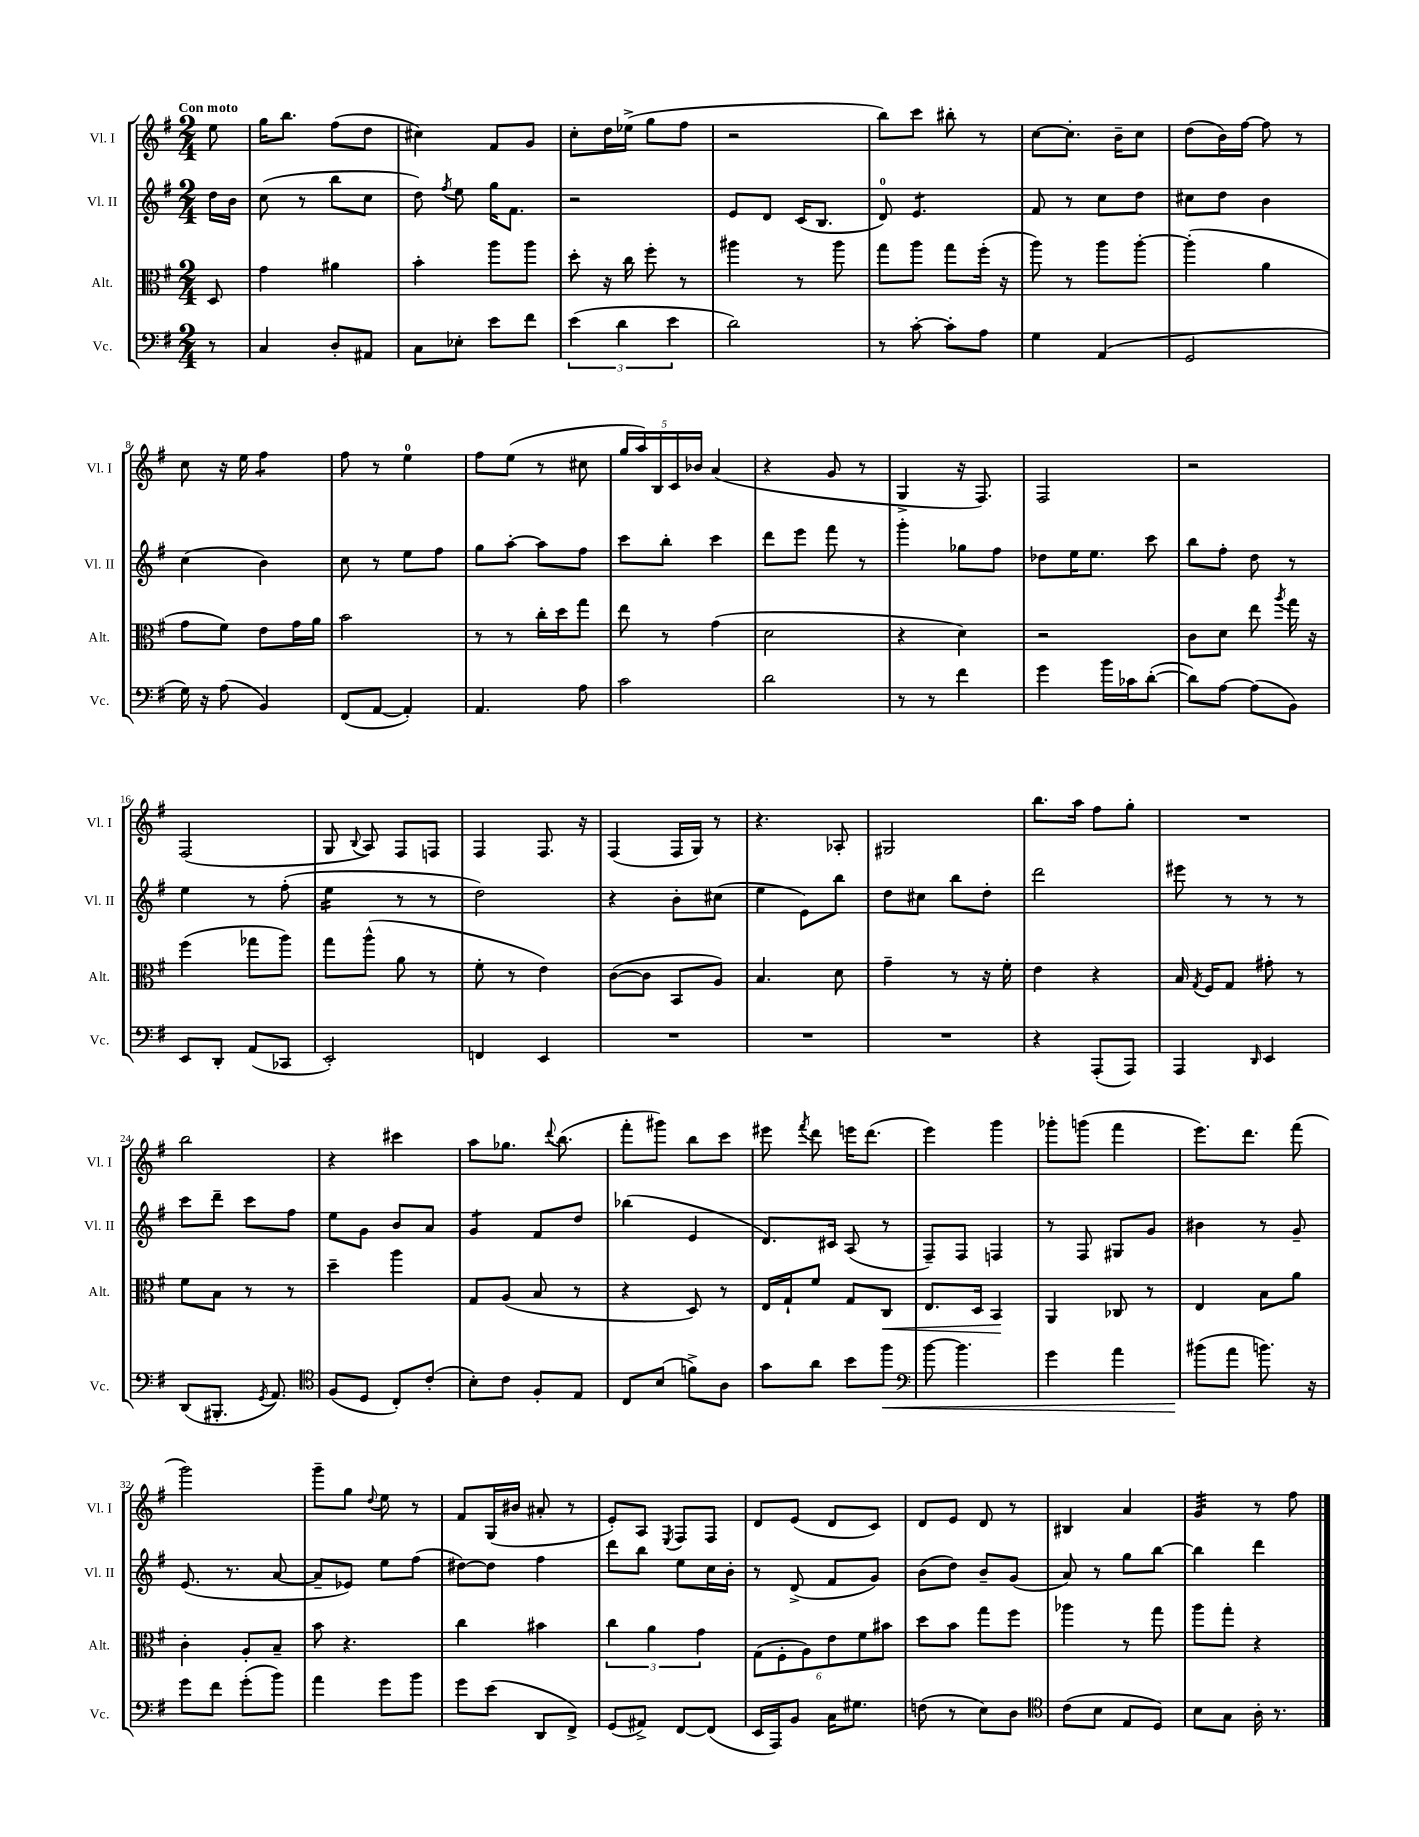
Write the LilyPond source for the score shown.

<<
\new StaffGroup <<
\new Staff = "s0" \with { instrumentName = "Vl. I" shortInstrumentName = "Vl. I" } {
    \clef treble \key g \major \numericTimeSignature \time 2/4 \partial 8 \tempo "Con moto"
    \autoBeamOff e''8 |
    g''16[ b''8.] fis''8[( d''8] |
    cis''4) fis'8[ g'8] |
    c''8[-. d''16 ees''16]->( g''8[ fis''8] |
    r2 |
    b''8[) c'''8] bis''8-. r8 |
    c''8[~ c''8.]-. b'16[-- c''8] |
    d''8[( b'16) fis''16]~ fis''8 r8 |
    c''8 r16 e''16 fis''4:8 |
    fis''8 r8 e''4-0 |
    fis''8[ e''8]( r8 cis''8 |
    \tuplet 5/4 { g''16[ a''16) b16 c'16 bes'16] } a'4( |
    r4 g'8 r8 |
    g4-> r16 fis8.) |
    fis2 |
    r2 |
    fis2( |
    g8 \appoggiatura { b8 } a8) fis8[ f8] |
    fis4 fis8. r16 |
    fis4( fis16[ g16]) r8 |
    r4. aes8-. |
    gis2 |
    b''8.[ a''16] fis''8[ g''8]-. |
    R2 |
    b''2 |
    r4 cis'''4 |
    a''8[ ges''8.] \appoggiatura { d'''8 } b''8.( |
    fis'''8[-. gis'''8]) b''8[ c'''8] |
    eis'''8 \acciaccatura { fis'''8 } d'''8 e'''16[ d'''8.]( |
    e'''4) g'''4 |
    ges'''8[-. g'''8]( fis'''4 |
    e'''8.[) d'''8.] fis'''8( |
    g'''2) |
    g'''8[-- g''8] \appoggiatura { d''8 } e''8 r8 |
    fis'8[ g16( bis'16] ais'8-. r8 |
    e'8[-.) a8] \acciaccatura { e8 } fis8[ fis8] |
    d'8[ e'8]( d'8[ c'8]) |
    d'8[ e'8] d'8 r8 |
    bis4 a'4 |
    g'4:32 r8 fis''8 \bar "|." |
}
\new Staff = "s1" \with { instrumentName = "Vl. II" shortInstrumentName = "Vl. II" } {
    \clef treble \key g \major \numericTimeSignature \time 2/4 \partial 8
    \autoBeamOff d''16[ b'16] |
    c''8( r8 b''8[ c''8] |
    d''8) \acciaccatura { fis''8 } e''8 g''16[ fis'8.] |
    r2 |
    e'8[ d'8] c'16[( b8.] |
    d'8-0) e'4.:8 |
    fis'8 r8 c''8[ d''8] |
    cis''8[ d''8] b'4 |
    c''4( b'4) |
    c''8 r8 e''8[ fis''8] |
    g''8[ a''8]~-. a''8[ fis''8] |
    c'''8[ b''8]-. c'''4 |
    d'''8[ e'''8] fis'''8 r8 |
    g'''4-. ges''8[ fis''8] |
    des''8[ e''16 e''8.] c'''8 |
    b''8[ fis''8]-. d''8 r8 |
    e''4 r8 fis''8-.( |
    e''4:16 r8 r8 |
    d''2) |
    r4 b'8[-. cis''8]( |
    e''4 e'8[) b''8] |
    d''8[ cis''8] b''8[ d''8]-. |
    d'''2 |
    eis'''8 r8 r8 r8 |
    c'''8[ d'''8]-- c'''8[ fis''8] |
    e''8[ g'8] b'8[ a'8] |
    g'4:8 fis'8[ d''8] |
    bes''4( e'4 |
    d'8.[) cis'16] a8( r8 |
    fis8[--) fis8] f4 |
    r8 fis8 gis8[ g'8] |
    bis'4 r8 g'8-- |
    e'8.( r8. a'8~ |
    a'8[-- ees'8]) e''8[ fis''8]( |
    dis''8[~) dis''8] fis''4 |
    d'''8[ b''8] e''8[ c''16 b'16]-. |
    r8 d'8->( fis'8[ g'8]) |
    b'8[( d''8]) b'8[-- g'8]( |
    a'8) r8 g''8[ b''8]~ |
    b''4 d'''4 \bar "|." |
}
\new Staff = "s2" \with { instrumentName = "Alt." shortInstrumentName = "Alt." } {
    \clef alto \key g \major \numericTimeSignature \time 2/4 \partial 8
    \autoBeamOff d8 |
    g'4 ais'4 |
    b'4-. a''8[ a''8] |
    d''8-. r16 c''16 fis''8-. r8 |
    ais''4 r8 ais''8 |
    g''8[ a''8] g''8[ fis''16]-.( r16 |
    a''8) r8 a''8[ a''8]~-. |
    a''4-.( a'4 |
    g'8[ fis'8]) e'8[ g'16 a'16] |
    b'2 |
    r8 r8 c''16[-. d''16 g''8] |
    e''8 r8 g'4( |
    d'2 |
    r4 d'4) |
    r2 |
    c'8[ d'8] e''8 \acciaccatura { a''8 } g''16 r16 |
    fis''4( ges''8[ a''8]) |
    g''8[ a''8]-^( a'8 r8 |
    fis'8-. r8 e'4) |
    c'8[~( c'8] b,8[ a8]) |
    b4. d'8 |
    g'4-- r8 r16 fis'16-. |
    e'4 r4 |
    b16 \acciaccatura { g8 } fis16[ g8] gis'8-. r8 |
    fis'8[ b8] r8 r8 |
    d''4-- a''4 |
    g8[ a8]( b8 r8 |
    r4 d8) r8 |
    e16[ g16-! fis'8] g8[ c8]\< |
    e8.[ d16] b,4\! |
    a,4 ces8 r8 |
    e4 b8[ a'8] |
    c'4-. a8[-. b8]-- |
    b'8 r4. |
    c''4 bis'4 |
    \tuplet 3/2 { c''4 a'4 g'4 } |
    \tuplet 6/4 { g8[( fis8-. a8) e'8 fis'8 bis'8] } |
    d''8[ b'8] g''8[ fis''8] |
    aes''4 r8 g''8 |
    a''8[ g''8]-. r4 \bar "|." |
}
\new Staff = "s3" \with { instrumentName = "Vc." shortInstrumentName = "Vc." } {
    \clef bass \key g \major \numericTimeSignature \time 2/4 \partial 8
    \autoBeamOff r8 |
    c4 d8[-. ais,8] |
    c8[ ees8]-. e'8[ fis'8] |
    \tuplet 3/2 { e'4( d'4 e'4 } |
    d'2) |
    r8 c'8~-. c'8[-. a8] |
    g4 a,4( |
    g,2 |
    g16) r16 a8( b,4) |
    fis,8[( a,8]~ a,4-.) |
    a,4. a8 |
    c'2 |
    d'2 |
    r8 r8 fis'4 |
    g'4 b'16[ ces'16 d'8]~-.( |
    d'8[) a8]~ a8[( b,8]) |
    e,8[ d,8]-. a,8[( ces,8] |
    e,2-.) |
    f,4 e,4 |
    R2 |
    R2 |
    R2 |
    r4 a,,8[-.( a,,8]) |
    a,,4 \grace { d,16 } e,4 |
    d,8[( bis,,8.]-. \acciaccatura { g,8 } a,8.) |
    \clef tenor fis8[( d8] c8[-.) c'8]-.( |
    b8[-.) c'8] fis8[-. e8] |
    c8[ b8]( f'8[->) a8] |
    g'8[ a'8] b'8[ fis''8]\< |
    \clef bass b'8~ b'4. |
    g'4 a'4 |
    bis'8[\!( a'8] b'8.) r16 |
    g'8[ fis'8] g'8[-.( b'8]) |
    a'4 g'8[ b'8] |
    g'8[ e'8]( d,8[ fis,8]->) |
    g,8[( ais,8]->) fis,8[~ fis,8]( |
    e,16[ a,,16) b,8] c16[ gis8.] |
    f8( r8 e8[) d8] |
    \clef tenor c'8[( b8] e8[ d8]) |
    b8[ g8] a16-. r8. \bar "|." |
}
>>
>>
